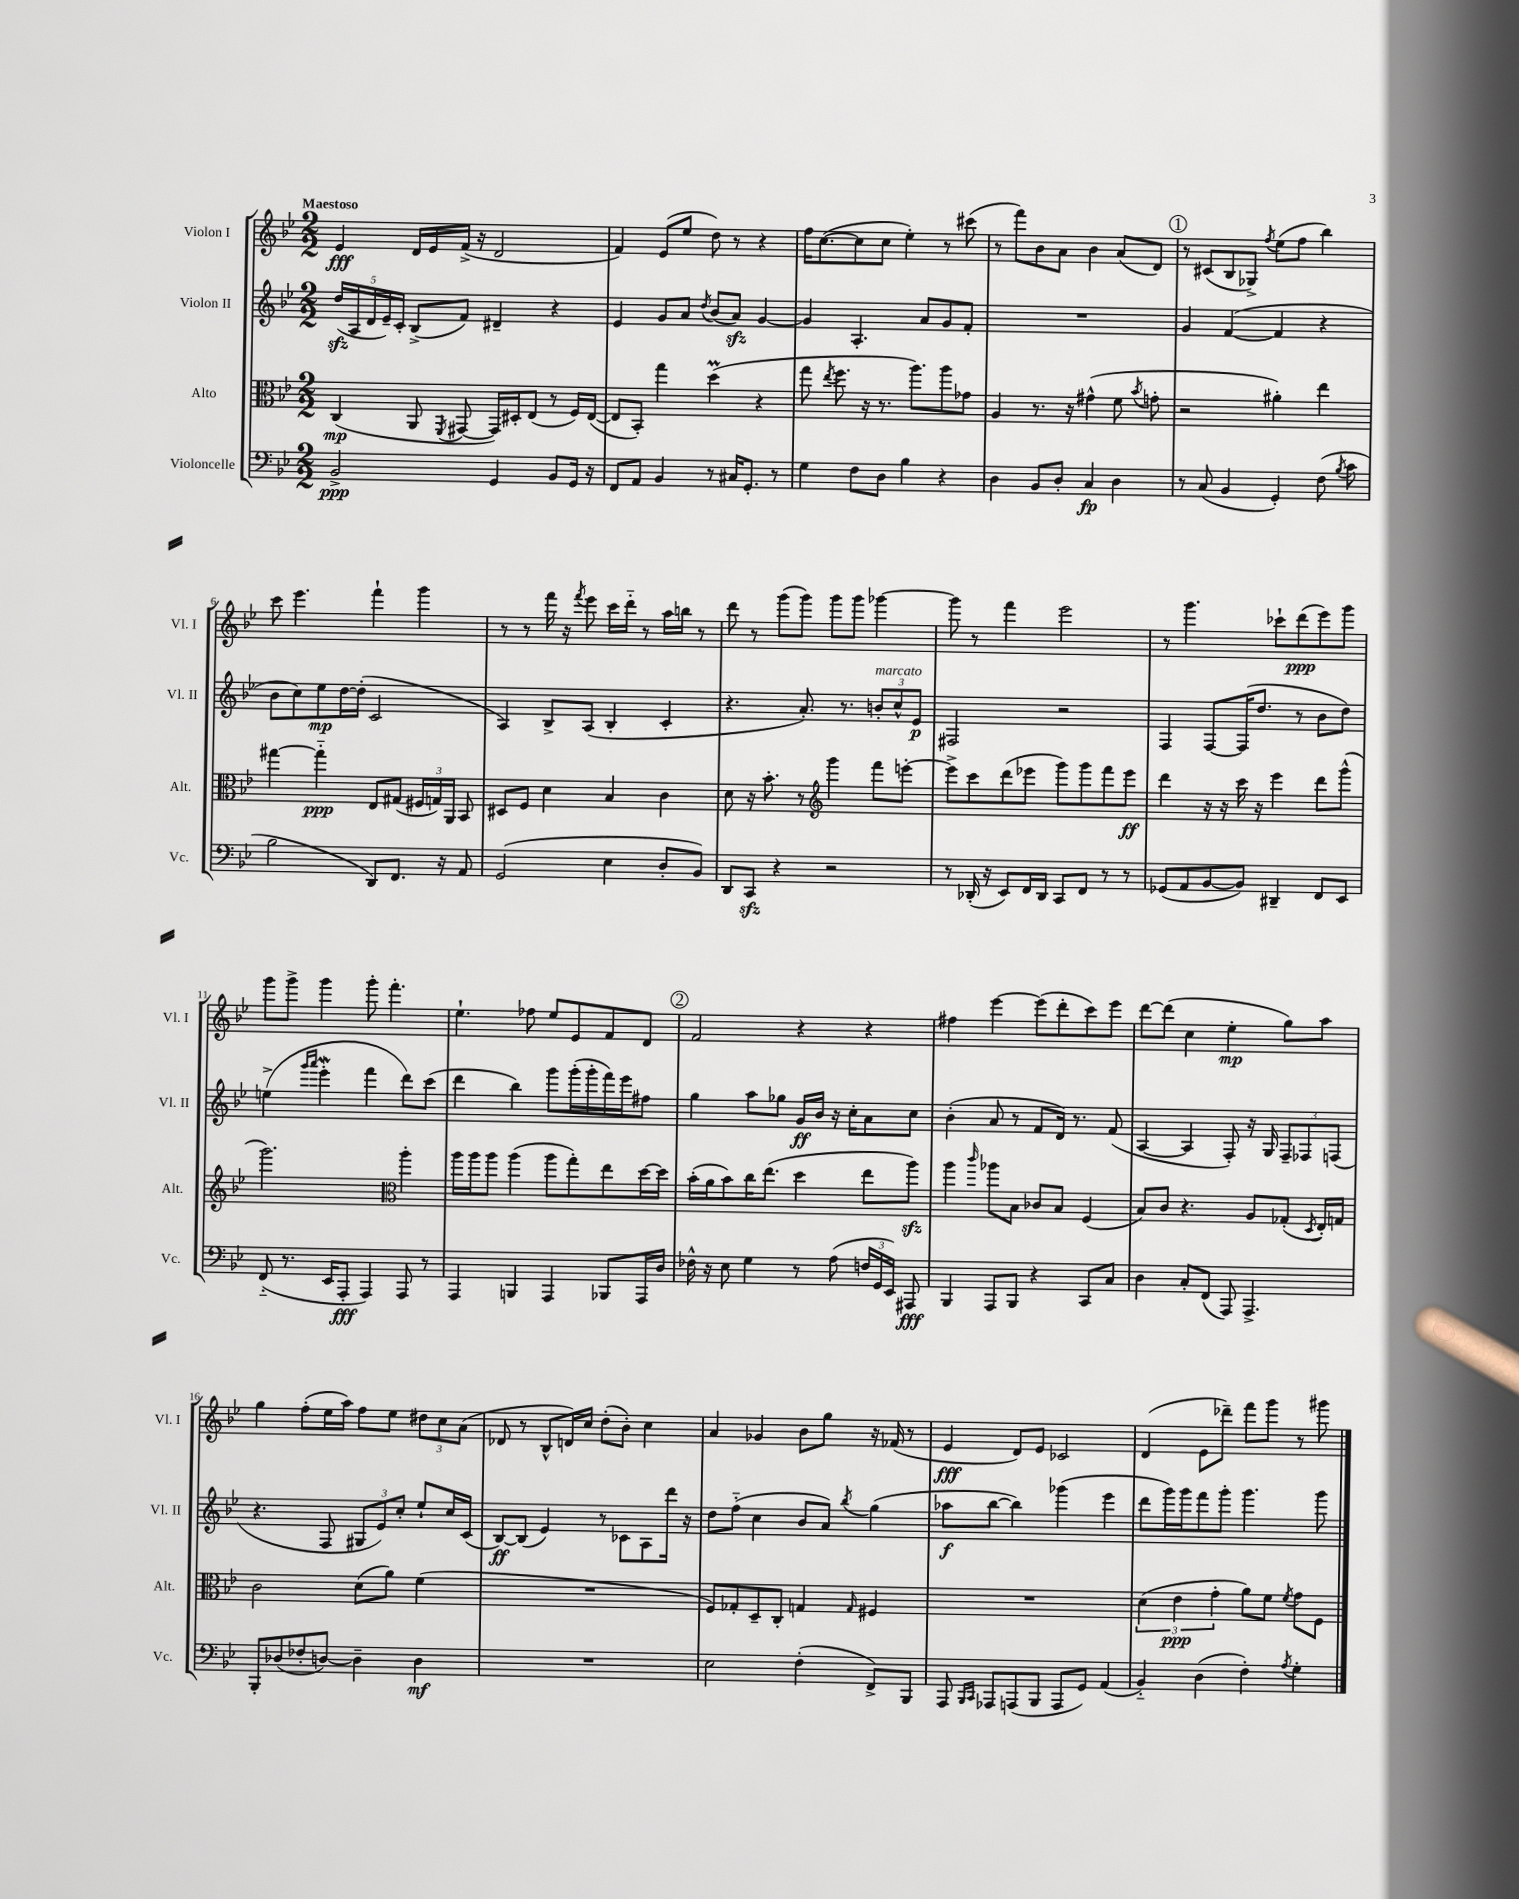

**kern	**dynam	**kern	**dynam	**kern	**dynam	**kern	**dynam
*part4	*part4	*part3	*part3	*part2	*part2	*part1	*part1
*staff4	*staff4	*staff3	*staff3	*staff2	*staff2	*staff1	*staff1
*I"Violoncelle	*	*I"Alto	*	*I"Violon II	*	*I"Violon I	*
*I'Vc.	*	*I'Alt.	*	*I'Vl. II	*	*I'Vl. I	*
*clefF4	*	*clefC3	*	*clefG2	*	*clefG2	*
*k[b-e-]	*	*k[b-e-]	*	*k[b-e-]	*	*k[b-e-]	*
*M2/2	*	*M2/2	*	*M2/2	*	*M2/2	*
=1	=1	=1	=1	=1	=1	=1	=1
!	!	!	!	!	!	!LO:TX:a:B:t=Maestoso	!
2BB-^/	ppp	(4C/	mp	(20ddzz/LL	.	4e-/	fff
.	.	.	.	20A/	.	.	.
.	.	.	.	20d/	.	.	.
.	.	.	.	20e-~/)	.	.	.
.	.	.	.	20c'/JJ	.	.	.
.	.	8AA/	.	(8B-^/L	.	16d/LL	.
.	.	.	.	.	.	16e-/	.
.	.	8qFF/	.	.	.	.	.
.	.	[8GG#X/	.	8f/J)	.	(16f^/JJ	.
.	.	.	.	.	.	16r	.
4GG/	.	16GG#/LL])	.	4d#X~/	.	2d/	.
.	.	16D#X'/J	.	.	.	.	.
.	.	(8E-/J	.	.	.	.	.
8BB-/L	.	8r	.	4r	.	.	.
16GG/Jk	.	16F/LL)	.	.	.	.	.
16r	.	([16E-/JJ	.	.	.	.	.
=2	=2	=2	=2	=2	=2	=2	=2
8FF/L	.	8E-/L]	.	4e-/	.	4f/)	.
8AA/J	.	8BB-'/J)	.	.	.	.	.
4BB-/	.	4gg\	.	8g/L	.	(8e-/L	.
.	.	.	.	8a/J	.	8ee-/J	.
.	.	.	.	8qdd/	.	.	.
8r	.	(4ddm\	.	(8b-/L	.	8dd\)	.
16C#X/KL	.	.	.	8azz/J)	.	8r	.
8.GG'/J	.	.	.	.	.	.	.
.	.	4r	.	[4g/	.	4r	.
8r	.	.	.	.	.	.	.
=3	=3	=3	=3	=3	=3	=3	=3
4G\	.	8gg\	.	4g/]	.	16ff\KL	.
.	.	.	.	.	.	([8.cc\	.
.	.	8qee-/	.	.	.	.	.
.	.	8.ff\	.	.	.	.	.
8F\L	.	.	.	4.A'/	.	8cc\]	.
.	.	16r	.	.	.	.	.
8D\J	.	8.r	.	.	.	8cc\J	.
4B-\	.	.	.	.	.	4ee-'\)	.
.	.	8.aa\L)	.	.	.	.	.
.	.	.	.	8a/L	.	.	.
4r	.	8aa\	.	8g/	.	8r	.
.	.	8g-X\J	.	8f'/J	.	(8ccc#X\	.
=4	=4	=4	=4	=4	=4	=4	=4
4D\	.	4A/	.	1r	.	8r	.
.	.	.	.	.	.	8fff\L)	.
8BB-/L	.	8.r	.	.	.	8b-\	.
8D'/J	.	.	.	.	.	8a\J	.
.	.	16r	.	.	.	.	.
4C/	fp	(4g#X^^\	.	.	.	4b-\	.
4D\	.	8f\	.	.	.	(8a/L	.
.	.	8qb-/	.	.	.	.	.
.	.	8gn'\	.	.	.	8d/J)	.
!!LO:REH:place=s1:t=1
=5	=5	=5	=5	=5	=5	=5	=5
8r	.	2r	.	4g/	.	8r	.
(8C/	.	.	.	.	.	(8c#X/L	.
4BB-/	.	.	.	([4f/	.	8B-/	.
.	.	.	.	.	.	8G-X^/J)	.
.	.	.	.	.	.	8qff/	.
4GG'/)	.	4a#X'\)	.	4f/]	.	(8ee-\L	.
.	.	.	.	.	.	8ff\J	.
(8F\	.	4ee-\	.	4r	.	4bb-\)	.
8qB-/	.	.	.	.	.	.	.
8c\	.	.	.	.	.	.	.
!!LO:LB:g=z
=6	=6	=6	=6	=6	=6	=6	=6
2B-\	.	[4gg#X\	.	8b-\L	.	8ccc\	.
.	.	.	.	8cc\)	.	4.eee-\	.
.	.	4gg#\]	ppp	8ee-\	mp	.	.
.	.	.	.	[16dd\L	.	.	.
.	.	.	.	(16dd'\JJ]	.	.	.
8DD/L)	.	8E-/L	.	2c/	.	4fff`\	.
8.FF/J	.	(8G#X/J	.	.	.	.	.
.	.	24F#X/LL	.	.	.	4ggg\	.
.	.	24Gn/)	.	.	.	.	.
16r	.	.	.	.	.	.	.
.	.	24AA/JJ	.	.	.	.	.
8AA/	.	8BB-/	.	.	.	.	.
=7	=7	=7	=7	=7	=7	=7	=7
(2GG/	.	8D#X/L	.	4A/)	.	8r	.
.	.	8F/J	.	.	.	8r	.
.	.	4d\	.	8B-^/L	.	16fff\	.
.	.	.	.	.	.	16r	.
.	.	.	.	.	.	8qfff/	.
.	.	.	.	(8A/J	.	8eee-\	.
4E-\	.	4B-/	.	4B-'/	.	16ccc\LL	.
.	.	.	.	.	.	16ddd\JJ	.
.	.	.	.	.	.	8r	.
8D'/L	.	4c\	.	4c'/	.	16aa\LL	.
.	.	.	.	.	.	16bbn\JJ	.
8BB-/J)	.	.	.	.	.	8r	.
=8	=8	=8	=8	=8	=8	=8	=8
8DD/L	.	8d\	.	4.r	.	8ddd\	.
8CCzz/J	.	16r	.	.	.	8r	.
.	.	8.b-'\	.	.	.	.	.
4r	.	.	.	.	.	(8ggg\L	.
.	.	8r	.	8.a'/)	.	8ggg\J)	.
*	*	*clefG2	*	*	*	*	*
2r	.	4ggg\	.	.	.	8ggg\L	.
.	.	.	.	8.r	.	.	.
.	.	.	.	.	.	8ggg\J	.
!	!	!	!	!LO:TX:a:i:t=marcato	!	!	!
.	.	8fff\L	.	12bn'/L	.	[4ggg-X\	.
.	.	.	.	12cc^^/	.	.	.
.	.	[8eeen'\J	.	.	.	.	.
.	.	.	.	12e-/J	p	.	.
=9	=9	=9	=9	=9	=9	=9	=9
8r	.	8eee^\L]	.	2F#X/	.	8ggg-\]	.
(16DD-X'/	.	8ccc\	.	.	.	8r	.
16r	.	.	.	.	.	.	.
8EE-/L)	.	(8ddd\	.	.	.	4fff\	.
16FF/L	.	8eee-X\J	.	.	.	.	.
16DD-/JJ	.	.	.	.	.	.	.
8CC/L	.	8ggg\L)	.	2r	.	2eee-\	.
8FF/J	.	8ggg\	.	.	.	.	.
8r	.	8fff\	.	.	.	.	.
8r	.	8eee-\J	ff	.	.	.	.
=10	=10	=10	=10	=10	=10	=10	=10
(8GG-X/L	.	4ddd\	.	4F/	.	8r	.
8AA/	.	.	.	.	.	4.ggg\	.
[8BB-/	.	16r	.	[8F/L	.	.	.
.	.	16r	.	.	.	.	.
8BB-/J])	.	16ccc\	.	(16F/K]	.	.	.
.	.	16r	.	8.dd/J	.	.	.
4DD#X~/	.	4eee-\	.	.	.	8ccc-X`\L	.
.	.	.	.	8r	.	(8ddd\	ppp
8FF/L	.	8ddd\L	.	8b-\L	.	8eee-\)	.
8EE-/J	.	(8ggg^^\J	.	8dd\J)	.	8ggg\J	.
!!LO:LB:g=z
=11	=11	=11	=11	=11	=11	=11	=11
(8FF/	.	2.ggg\)	.	(4een^\	.	8ggg\L	.
8.r	.	.	.	.	.	8ggg^\J	.
.	.	.	.	16qqggg/LL	.	.	.
.	.	.	.	16qqaaa/JJ	.	.	.
.	.	.	.	4eee-w'\	.	4ggg\	.
16EE-/KL	.	.	.	.	.	.	.
8AAA'/J	fff	.	.	.	.	.	.
4AAA/)	.	.	.	4fff\	.	8ggg'\	.
.	.	.	.	.	.	4.fff'\	.
*	*	*clefC3	*	*	*	*	*
8AAA/	.	4aa'\	.	8ddd\L)	.	.	.
8r	.	.	.	(8ccc\J	.	.	.
=12	=12	=12	=12	=12	=12	=12	=12
4AAA/	.	16aa\LL	.	4ddd\	.	4.ee-`\	.
.	.	16aa\J	.	.	.	.	.
.	.	8aa\J	.	.	.	.	.
4BBBn/	.	(4aa\	.	4bb-\)	.	.	.
.	.	.	.	.	.	8ff-X\	.
4AAA/	.	8aa\L	.	8ggg\L	.	8ee-/L	.
.	.	8gg'\)	.	(16ggg'\L	.	8e-/	.
.	.	.	.	16ggg'\	.	.	.
8BBB-X/L	.	8ee-\	.	16fff\)	.	8f/	.
.	.	.	.	16eee-\J	.	.	.
16AAA/L	.	[16dd\L	.	8ff#X\J	.	8d/J	.
16D/JJ	.	16dd\JJ]	.	.	.	.	.
!!LO:REH:place=s1:t=2
=13	=13	=13	=13	=13	=13	=13	=13
16F-X^^\	.	(16b-'\LL	.	4gg\	.	2f/	.
16r	.	16a\J	.	.	.	.	.
8E-\	.	8b-\)	.	.	.	.	.
4G\	.	16cc\K	.	8aa\L	.	.	.
.	.	(8.ee-\J	.	.	.	.	.
.	.	.	.	8gg-X\J	.	.	.
8r	.	4dd\	.	16g/LL	ff	4r	.
.	.	.	.	16b-/JJ	.	.	.
(8A\	.	.	.	16r	.	.	.
.	.	.	.	16cc'\KL	.	.	.
24Fn/LL	.	8ee-\L	.	8a\	.	4r	.
24GG/	.	.	.	.	.	.	.
24EE-/JJ)	.	.	.	.	.	.	.
8AAA#X/	fff	8aazz\J)	.	8cc\J	.	.	.
=14	=14	=14	=14	=14	=14	=14	=14
4BBB-/	.	4aa\	.	(4b-'\	.	4ff#X\	.
.	.	16qqccc/	.	.	.	.	.
8AAA/L	.	8aa-X\L	.	8a/	.	[4eee-\	.
8BBB-/J	.	8B-\J	.	8r	.	.	.
4r	.	8c-X/L	.	8f/L	.	(8eee-\L]	.
.	.	8B-/J	.	16d/Jk)	.	8ddd'\	.
.	.	.	.	8.r	.	.	.
8CC/L	.	(4F/	.	.	.	8ccc\)	.
8C/J	.	.	.	(8f/	.	8eee-\J	.
=15	=15	=15	=15	=15	=15	=15	=15
4D\	.	8B-/L)	.	[4A/	.	[8ddd\L	.
.	.	8c/J	.	.	.	(8ddd\J]	.
8C'/L	.	4.r	.	4A/]	.	4cc\	.
(8FF/J	.	.	.	.	.	.	.
8AAA/)	.	.	.	8F'/)	.	4ee-'\	mp
4.AAA^/	.	8A/L	.	16r	.	.	.
.	.	.	.	16G/	.	.	.
.	.	(8G-X'/J	.	12F~/L	.	8gg\L)	.
.	.	.	.	12F-X/	.	.	.
.	.	8qD/	.	.	.	.	.
.	.	16E-'/LL)	.	.	.	8aa\J	.
.	.	.	.	(12Fn/J	.	.	.
.	.	16Gn/JJ	.	.	.	.	.
!!LO:LB:g=z
=16	=16	=16	=16	=16	=16	=16	=16
8BBB-'/L	.	2c\	.	4.r	.	4gg\	.
(8D-X/	.	.	.	.	.	.	.
8F-X'/	.	.	.	.	.	(8ff'\L	.
[8Dn/J)	.	.	.	8F/	.	16ee-\L	.
.	.	.	.	.	.	16aa\JJ)	.
4D~\]	.	(8d\L	.	12G#X/L	.	8ff\L	.
.	.	.	.	12e-/)	.	.	.
.	.	8a\J)	.	.	.	8ee-\J	.
.	.	.	.	12cc'/J	.	.	.
4D\	mf	(4f\	.	8ee-`/L	.	12dd#X\L	.
.	.	.	.	.	.	12cc\	.
.	.	.	.	16cc/L	.	.	.
.	.	.	.	.	.	(12a\J	.
.	.	.	.	(16c/JJ	.	.	.
=17	=17	=17	=17	=17	=17	=17	=17
1r	.	1r	.	[8B-/L)	ff	8d-X/	.
.	.	.	.	(8B-/J]	.	8r	.
.	.	.	.	4e-/)	.	8B-^^/L	.
.	.	.	.	.	.	16dn/L)	.
.	.	.	.	.	.	16cc/JJ	.
.	.	.	.	8r	.	(8dd'\L	.
.	.	.	.	8c-X\L	.	8b-'\J)	.
.	.	.	.	8A\	.	4cc\	.
.	.	.	.	16ddd\Jk	.	.	.
.	.	.	.	16r	.	.	.
=18	=18	=18	=18	=18	=18	=18	=18
2E-\	.	8F/L)	.	8dd\L	.	4a/	.
.	.	8G-X'/	.	(8ff\J	.	.	.
.	.	8D~/	.	4cc\	.	4g-X/	.
.	.	8C'/J	.	.	.	.	.
(4F'\	.	4Gn/	.	8b-/L	.	8b-\L	.
.	.	.	.	8a/J)	.	8gg\J	.
.	.	16qqG/	.	8qbb-/	.	.	.
8FF^/L)	.	4F#X/	.	(4gg\	.	16r	.
.	.	.	.	.	.	(16f-X/	.
8BBB-/J	.	.	.	.	.	8r	.
=19	=19	=19	=19	=19	=19	=19	=19
8AAA/	.	1r	.	8aa-X\L	f	4e-/	fff
16qqBBB-/LL	.	.	.	.	.	.	.
16qqCC/JJ	.	.	.	.	.	.	.
8AAA-X/L	.	.	.	[8bb-\J	.	.	.
(8AAAn/	.	.	.	4bb-\])	.	8d/L)	.
8BBB-/J	.	.	.	.	.	8e-/J	.
8AAA/L	.	.	.	(4ggg-X\	.	2c-X/	.
8GG/J)	.	.	.	.	.	.	.
(4AA/	.	.	.	4eee-\	.	.	.
=20	=20	=20	=20	=20	=20	=20	=20
4BB-/)	.	(6d\	.	8ddd\L	.	(4d/	.
.	.	.	.	16ggg\L)	.	.	.
.	.	6e-\	ppp	.	.	.	.
.	.	.	.	16ggg\J	.	.	.
(4D\	.	.	.	8fff\	.	8e-\L	.
.	.	6g'\	.	.	.	.	.
.	.	.	.	8ggg'\J	.	8ddd-X~\J)	.
4F'\)	.	8a\L)	.	4.ggg\	.	8fff\L	.
.	.	8f\J	.	.	.	8ggg\J	.
8qA/	.	8qf/	.	.	.	.	.
4G'\	.	8g\L	.	.	.	8r	.
.	.	8F\J	.	8ggg\	.	8ggg#X\	.
==	==	==	==	==	==	==	==
*-	*-	*-	*-	*-	*-	*-	*-
